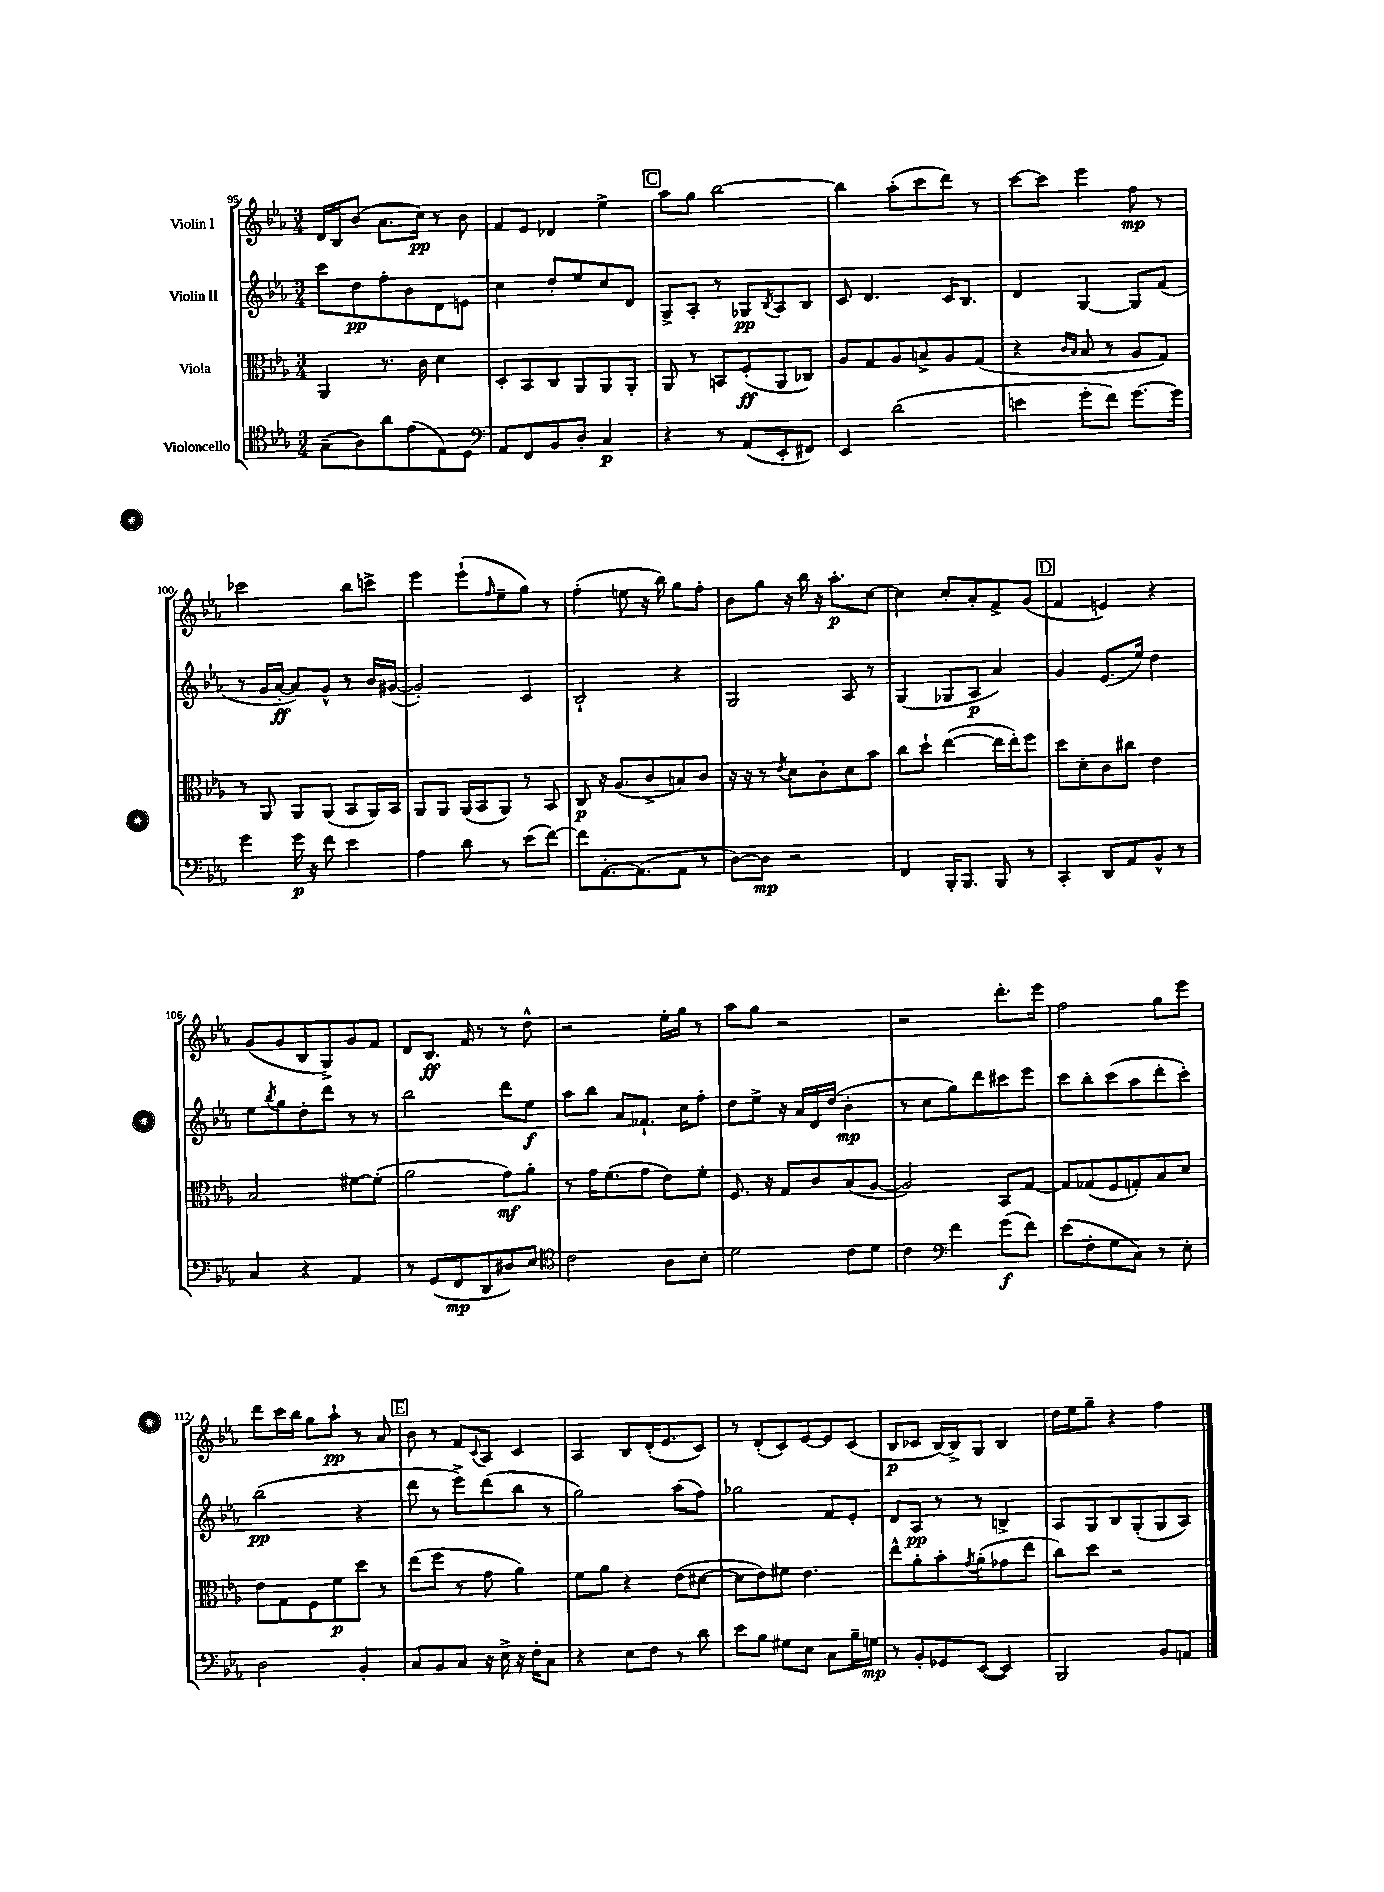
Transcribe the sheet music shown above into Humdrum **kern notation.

**kern	**kern	**kern	**kern
*staff4	*staff3	*staff2	*staff1
*clefC4	*clefC3	*clefG2	*clefG2
*k[b-e-a-]	*k[b-e-a-]	*k[b-e-a-]	*k[b-e-a-]
*M3/4	*M3/4	*M3/4	*M3/4
(8G~	4AA-	8ccc	16d
.	.	.	16B-
8A-)	.	8dd	(8b-
8a-	8.r	8ff'	8.a-
(8e-	.	8b-	.
.	16c	.	16cc)
8E-)	4d	8d	8r
8D	.	8e	8b-
=	=	=	=
*clefF4	*	*	*
8AA-	8D'	4cc	8f
8FF	8BB-	.	8e-
8BB-	8C	8dd'	4d-
8D'	8AA-	8ee-	.
4C	8AA-	8cc	4ee-^
.	8AA-'	8d	.
=	=	=	=
4r	8AA-	8G^	8aa-
.	8r	8A-'	8gg
8r	8BB	8r	[2bb-
(8AA-	(8F'	8G-	.
.	.	8qB-	.
8EE-'	8AA-	8A-	.
8FF#)	8C-)	8B-	.
=	=	=	=
4EE-	8A-	8c	4bb-]
.	8G	4.d	.
(2d	8A-	.	(8aa-'
.	8B^	.	8ccc
.	8A-	16c	8ddd)
.	.	8.B-	.
.	(8G	.	8r
=	=	=	=
4e	4r	4d	[8ccc
.	.	.	8ccc]
.	16qqc	.	.
.	16qqB-	.	.
8g'	8B-	[4G	4eee-
8f)	8r	.	.
[8.g	8A-	8G]	8ff
.	8G)	(8f	8r
16g]	.	.	.
=	=	=	=
4g	8r	8r	2ccc-
.	8AA-	16g	.
.	.	[16a-'	.
16g	8AA-	8a-])	.
16r	.	.	.
8f	(8AA-	8g^^	.
4e-	8BB-	8r	8bb-
.	16AA-)	16b-	8ccc^
.	16BB-	([16g#	.
=	=	=	=
4A-	8AA-	2g#'])	4eee-
.	8AA-	.	.
8d	(16AA-	.	(8eee-`
.	16BB-	.	.
.	.	.	16qqff
8r	8AA-)	.	8ee-~
(8e-	8r	4c	8gg)
[8f)	8BB-	.	8r
=	=	=	=
8f]	8C	2B-`	(4ff'
[8.AA-'	16r	.	.
.	(8.A-	.	.
.	.	.	8ee
(8.AA-]	.	.	.
.	8c^	.	16r
.	.	.	16bb-)
8AA-	8B)	4r	8gg
8r	8c	.	8ff'
=	=	=	=
[8D)	16r	2G	8b-
.	16r	.	.
8D]	8r	.	8gg
.	8qe-	.	.
2r	8d	.	16r
.	.	.	16bb-
.	8c'	.	16r
.	.	.	8.aa-'
.	8d	8A-	.
.	8b-	8r	[8cc
=	=	=	=
4FF	8cc	(4G	4cc]
.	8dd`	.	.
16BBB-'	([4ee-	8G-	8cc'
8.BBB-	.	.	.
.	.	8A-	8a-'
8BBB-	16ee-]	4a-)	8f^
.	16ee-')	.	.
8r	8ff	.	(8g
=	=	=	=
4CC'	8dd	4g	4f
.	8d'	.	.
8DD	8c	(8.e-	4e)
8AA-	8cc#	.	.
.	.	16ee-)	.
8BB-^^	4e-	4dd	4r
8r	.	.	.
=	=	=	=
4C	2B-	8ee-	(8g
.	.	8qbb-	.
.	.	8gg	8g
4r	.	8dd'	8B-
.	.	8ddd	8G^)
4AA-	[8f#	8r	8g
.	(8f#']	8r	8f
=	=	=	=
8r	2a-	2bb-	8d
(8GG	.	.	8.B-
8FF	.	.	.
.	.	.	16f
8DD	.	.	8r
8D#)	8g)	8ddd	8r
8E-	8a-'	8ee-	8dd^^
=	=	=	=
*clefC4	*	*	*
2c	8r	8aa-	2r
.	16g	8bb-	.
.	(8.f	.	.
.	.	8a-	.
.	8g	8.f-`	.
8A-	8e-)	.	16ee-'
.	.	16cc	16gg
8B-'	8f'	8ff'	8r
=	=	=	=
2d	8.F	8dd	8aa-
.	.	8ee-^	8gg
.	16r	.	.
.	8G	16r	2r
.	.	16a-	.
.	8c	16d	.
.	.	(16dd	.
8c	(8B-	4b-'	.
8d	[8A-	.	.
=	=	=	=
4c	2A-])	8r	2r
.	.	8cc	.
*clefF4	*	*	*
4f	.	8gg)	.
.	.	8ddd	.
(8g	8BB-	8ccc#	8.ddd'
8f)	[8G	8eee-	.
.	.	.	16eee-
=	=	=	=
(8e-	8G]	8ccc	2ff
8F'	(8G-	8bb-'	.
8G	8F	(8ccc	.
8C)	8G')	8aa-	.
8r	8B-	8ddd'	8gg
8E-'	8d	8ccc')	8eee-
=	=	=	=
2D	8e-	(2bb-	8ddd
.	8G	.	16ccc
.	.	.	16bb-
.	8F	.	8gg
.	8f	.	8aa-`
4BB-'	8dd	4r	8r
.	8r	.	8a-
=	=	=	=
8C	(8ee-	8ddd	8b-
8BB-	8ff	8r	8r
8C	8r	8eee-^)	8f
.	.	.	8qqc
16r	8g	(8ddd	8A-
16E-^	.	.	.
16r	4a-)	8bb-	4c
16F'	.	.	.
8C	.	8r	.
=	=	=	=
4r	8f	2gg)	4A-
.	8a-	.	.
8E-	4r	.	8B-
8F	.	.	(16d'
.	.	.	8.e-
8r	(8e-	(8aa-	.
8d	[8d#	8ff)	8c)
=	=	=	=
8e-	8d#]	2gg-	8r
8B-	8e-)	.	(8d'
8G#	8f#	.	8c)
8E-	4.e-	.	[8e-
8C	.	8f	8e-]
16B-~	.	8e-'	(8c
16G	.	.	.
=	=	=	=
8r	8ee-^^	8d	8B-
8BB-'	8a-'	8A-	8c-
8GG-	8b-'	8r	[16B-)
.	.	.	16B-^]
.	8qg	.	.
([8EE-	(8a-'	8r	8G
4EE-])	8g-	4B^	4B-
.	8ee-	.	.
=	=	=	=
2BBB-	8cc)	8A-	16dd
.	.	.	16ee-
.	8dd	8G	8gg~
.	2r	8B-	4r
.	.	(8G'	.
8BB-	.	8G	4ff
8AA	.	8A-)	.
==	==	==	==
*-	*-	*-	*-
